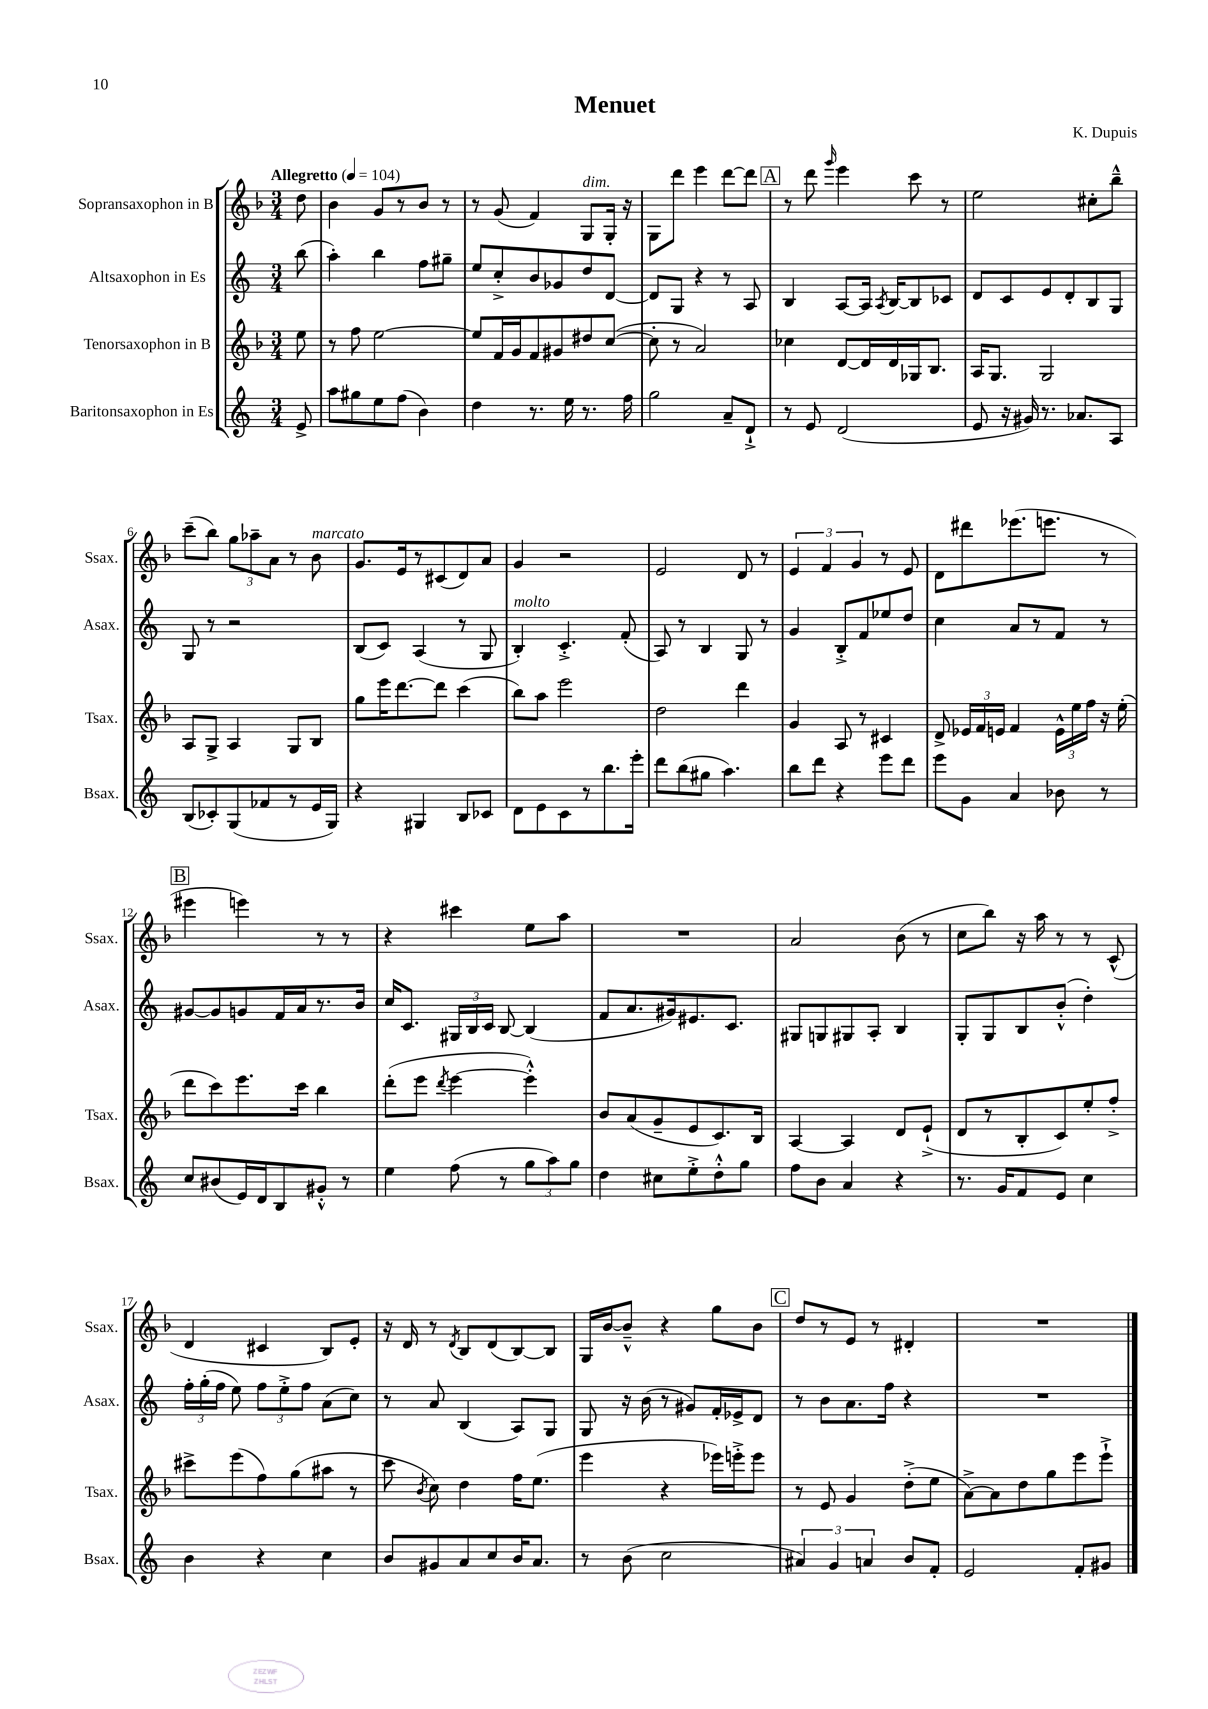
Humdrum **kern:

**kern	**kern	**kern	**kern
*staff4	*staff3	*staff2	*staff1
*clefG2	*clefG2	*clefG2	*clefG2
*k[]	*k[b-]	*k[]	*k[b-]
*M3/4	*M3/4	*M3/4	*M3/4
*MM104	*MM104	*MM104	*MM104
8e^	8ee	(8bb	8dd
=	=	=	=
8aa	8r	4aa')	4b-
8gg#	8ff	.	.
8ee	[2ee	4bb	8g
(8ff	.	.	8r
4b)	.	8ff	8b-
.	.	8gg#~	8r
=	=	=	=
4dd	8ee]	8ee	8r
.	16f	8cc'^	(8g
.	16g	.	.
8.r	8f	8b	4f)
.	8g#	8g-	.
16ee	.	.	.
8.r	8dd#	8dd	8G
.	([8cc	[8d	16G'
16ff	.	.	16r
=	=	=	=
2gg	8cc']	8d]	8G
.	8r	8G	8ddd
.	2a)	4r	4eee
8a~	.	8r	[8ddd
8d`^	.	8A	8ddd]
=	=	=	=
8r	4cc-	4B	8r
8e	.	.	8ddd
.	.	.	16qqggg
(2d	[8d	[8A	4eee
.	16d]	16A]	.
.	.	8qA	.
.	16d	[16B	.
.	16G-	8B]	8ccc
.	8.B-	.	.
.	.	8c-	8r
=	=	=	=
8e	16A	8d	2ee
.	8.G	.	.
16r	.	8c	.
16g#)	.	.	.
8.r	2G	8e	.
.	.	8d'	.
8.a-	.	.	.
.	.	8B	8cc#'
8A	.	8G	8bb-~^^
=	=	=	=
(8B	8A	8G	(8ccc~
8c-')	8G^	8r	8bb-)
(8G	4A	2r	12gg
.	.	.	12aa-~
8f-	.	.	.
.	.	.	12a
8r	8G	.	8r
16e	8B-	.	8b-
16G)	.	.	.
=	=	=	=
4r	8gg	(8B	8.g
.	16eee	8c)	.
.	[8.ddd	.	16e
4G#	.	(4A	8r
.	8ddd]	.	(8c#
8B	(4ccc	8r	8d)
8c-	.	8G	8a
=	=	=	=
8d	8bb-)	4B')	4g
8e	8aa	.	.
8c	2eee	4.c'^	2r
8r	.	.	.
8.bb	.	.	.
.	.	(8f'	.
16eee'	.	.	.
=	=	=	=
8ddd	2dd	8A)	2e
(8bb	.	8r	.
8gg#	.	4B	.
4.aa)	.	.	.
.	4ddd	8G	8d
.	.	8r	8r
=	=	=	=
8bb	4g	4g	6e
8ddd	.	.	.
.	.	.	6f
4r	8A	8B'^	.
.	.	.	6g
.	8r	8f	.
8eee	4c#	8ee-	8r
8ddd	.	8dd	8e
=	=	=	=
8eee	8d^	4cc	8d
8g	24e-	.	8ddd#
.	24f	.	.
.	24e	.	.
4a	4f	8a	(8.eee-
.	.	8r	.
.	.	.	8.eee
8b-	24e^^	8f	.
.	24ee	.	.
.	24ff	.	.
8r	16r	8r	8r
.	(16ee'	.	.
=	=	=	=
8cc	8ddd	[8g#	4eee#
(8b#	8ccc)	8g#]	.
16e)	8.eee	8g	4eee)
16d	.	.	.
8B	.	16f	.
.	16ccc	16a	.
8g#'^^	4bb-	8.r	8r
8r	.	.	8r
.	.	16b	.
=	=	=	=
4ee	(8ddd'	16cc	4r
.	.	8.c	.
.	8eee	.	.
.	8qddd	.	.
(8ff	[4eee	24G#	4ccc#
.	.	24B	.
.	.	24c	.
8r	.	[8B	.
12gg	4eee'^^])	(4B]	8ee
12aa)	.	.	.
.	.	.	8aa
12gg	.	.	.
=	=	=	=
4dd	8b-	8f	2.r
.	(8a	8.a	.
8cc#	8g~	.	.
.	.	16g#)	.
8ee'^	8e	8.e#	.
8dd'^^	8.c)	.	.
.	.	8.c	.
8gg	.	.	.
.	16B-	.	.
=	=	=	=
8ff	[4A	8G#	2a
8b	.	8G	.
4a	4A]	8G#	.
.	.	8A'	.
4r	8d	4B	(8b-
.	(8e`^	.	8r
=	=	=	=
8.r	8d	8G'	8cc
.	8r	8G	8bb-)
16g	.	.	.
8f	8B-'	8B	16r
.	.	.	16aa
8e	8c)	(8b'^^	8r
4cc	8ee'	4dd')	8r
.	8ff'^	.	(8c^^
=	=	=	=
4b	8ccc#^	24ff'	4d
.	.	(24gg'	.
.	.	24ff	.
.	(8eee	8ee)	.
4r	8ff)	12ff	4c#
.	.	12ee'^	.
.	(8gg	.	.
.	.	12ff	.
4cc	8aa#	(8a	8B-)
.	8r	8cc)	8e'
=	=	=	=
8b	8ccc	8r	16r
.	.	.	16d
.	8qb-	.	.
8g#	8cc)	8a	8r
.	.	.	8qd
8a	4dd	(4B	8B-
8cc	.	.	(8d
16b	16ff	8A)	[8B-)
8.a	(8.ee	.	.
.	.	8G	8B-]
=	=	=	=
8r	4eee	8G	16G
.	.	.	[16b-
(8b	.	16r	8b-~^^]
.	.	(16b	.
2cc	4r	8r	4r
.	.	8g#)	.
.	16eee-)	16f'	8gg
.	16eee'^	16e-^	.
.	8eee	8d	8b-
=	=	=	=
6a#)	8r	8r	8dd
.	8e	8b	8r
6g	.	.	.
.	4g	8.a	8e
6a	.	.	.
.	.	.	8r
.	.	16ff	.
8b	(8dd'^	4r	4d#'
8f'	8ee	.	.
=	=	=	=
2e	[8a^)	2.r	2.r
.	8a]	.	.
.	8dd	.	.
.	8gg	.	.
8f'	8eee	.	.
8g#	8eee`^	.	.
==	==	==	==
*-	*-	*-	*-
